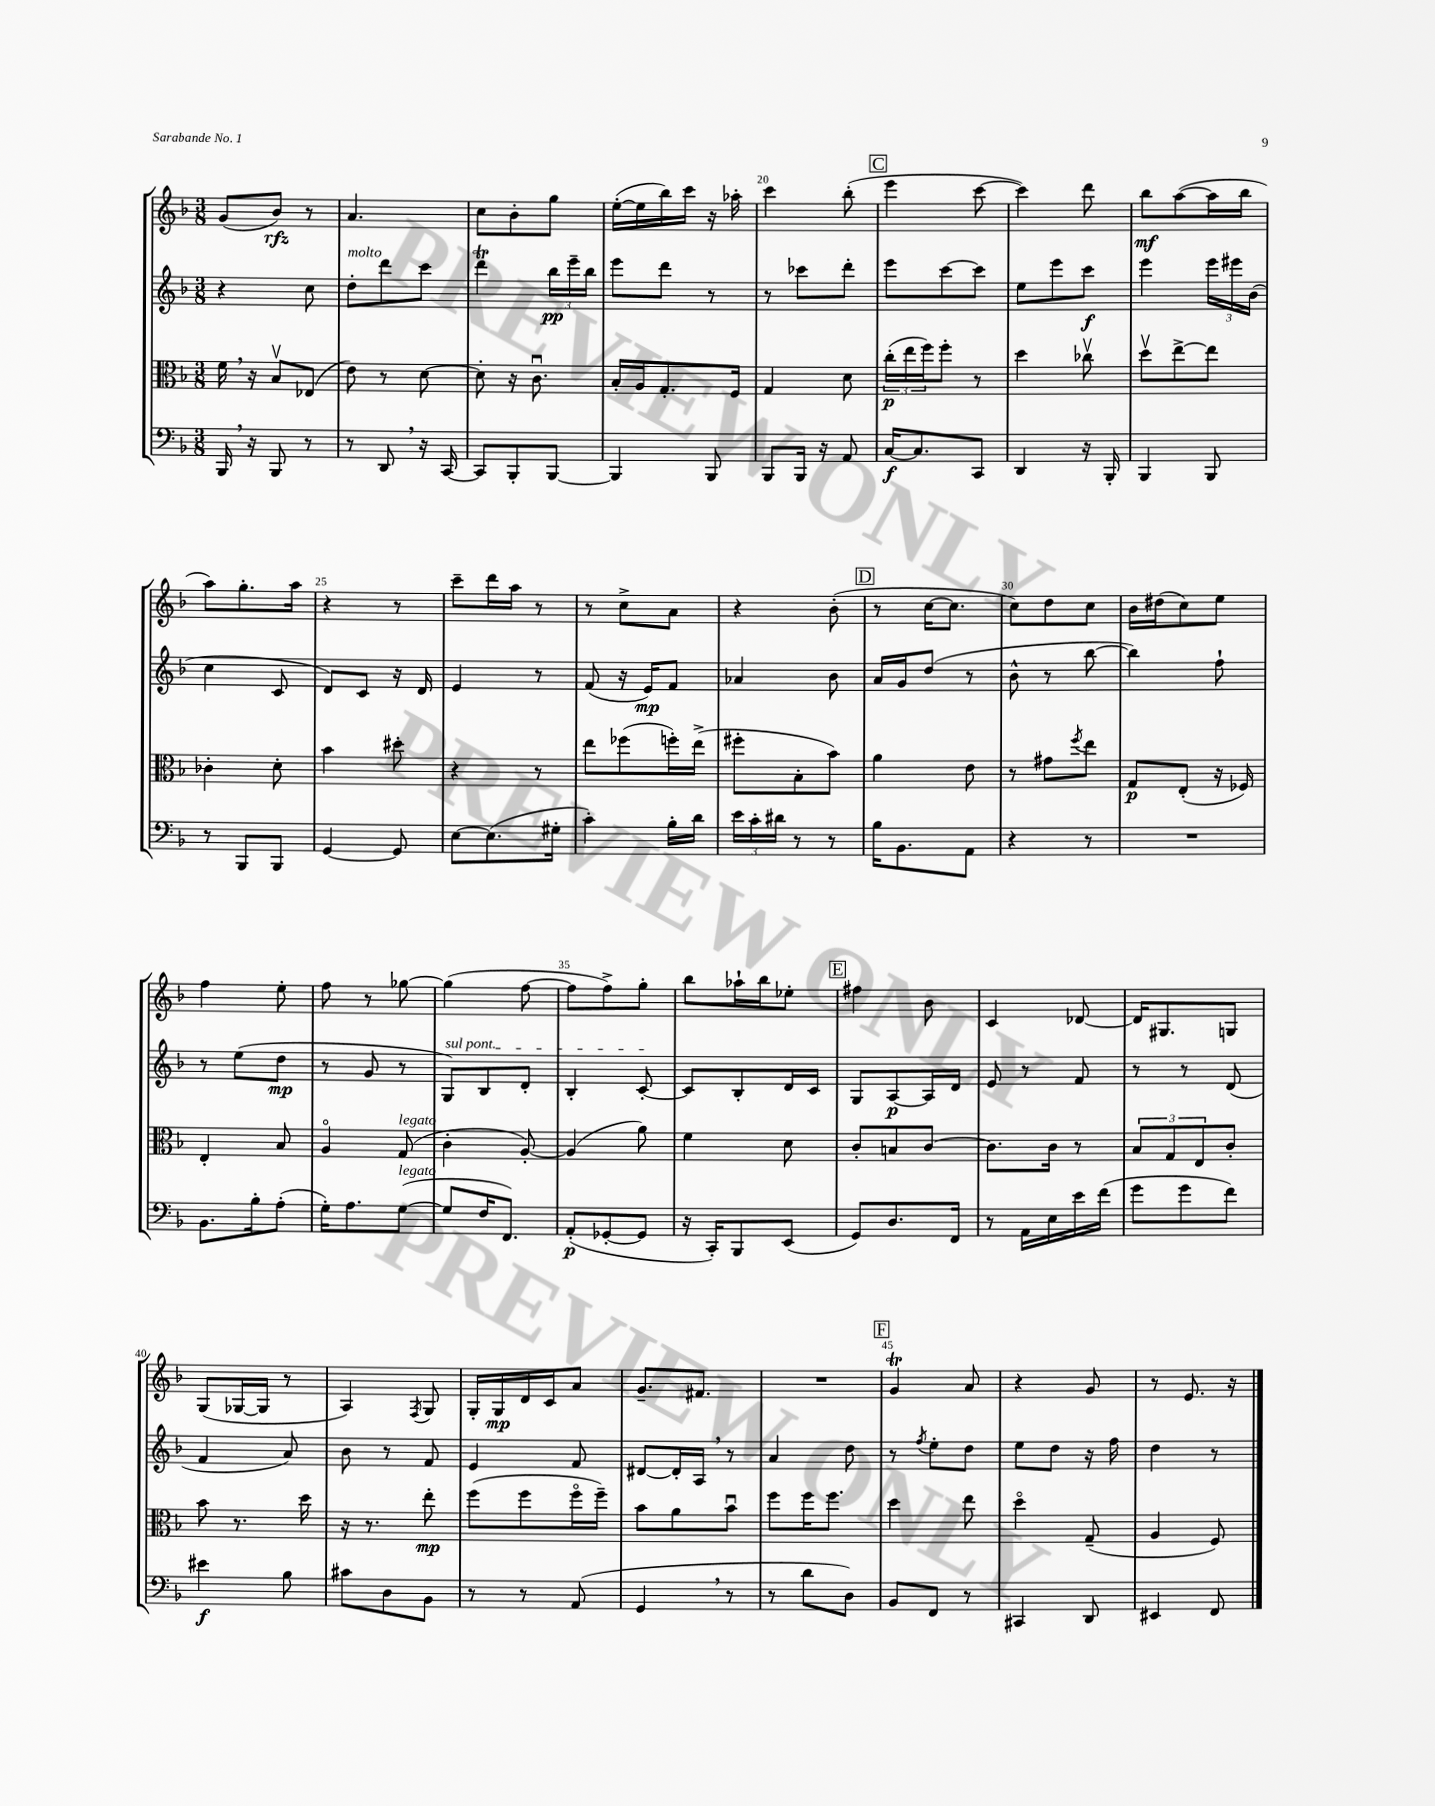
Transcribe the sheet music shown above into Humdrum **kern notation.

**kern	**kern	**kern	**kern
*staff4	*staff3	*staff2	*staff1
*clefF4	*clefC3	*clefG2	*clefG2
*k[b-]	*k[b-]	*k[b-]	*k[b-]
*M3/8	*M3/8	*M3/8	*M3/8
16BBB-	16f	4r	(8g
16r	16r	.	.
8BBB-	8B-v	.	8b-)
8r	(8E-	8cc	8r
=	=	=	=
8r	8e)	8dd'	4.a
8DD	8r	8ddd	.
16r	[8d	8ccc	.
[16CC	.	.	.
=	=	=	=
8CC]	8d']	4ddd	8cc
8BBB-'	16r	.	8b-'
.	8.cu	.	.
[8BBB-	.	24bb-	8gg
.	.	24eee~	.
.	.	24bb-	.
=	=	=	=
4BBB-]	16B-'	8eee	([16ee'
.	16A	.	16ee]
.	8.G'	8ddd	16bb-)
.	.	.	16ccc
8BBB-	.	8r	16r
.	16F	.	16aa-'
=	=	=	=
8BBB-	4G	8r	4ccc
16BBB-	.	8ccc-	.
16r	.	.	.
8AA	8d	8ddd'	(8bb-'
=	=	=	=
[16C	(24cc'	8eee	4eee
.	24ee	.	.
8.C]	.	.	.
.	24ff)	.	.
.	8ff'	[8ccc	.
8CC	8r	8ccc]	[8ccc
=	=	=	=
4DD	4dd	8ee	4ccc])
.	.	8eee	.
16r	8cc-v	8ccc	8ddd
16BBB-'	.	.	.
=	=	=	=
4BBB-	8ddv	4eee	8bb-
.	[8ee^	.	([8aa
8BBB-	8ee]	24eee	16aa]
.	.	24eee#	.
.	.	.	16bb-
.	.	(24b-	.
=	=	=	=
8r	4c-'	4cc	8aa)
8BBB-	.	.	8.gg'
8BBB-	8d'	8c	.
.	.	.	16aa
=	=	=	=
[4GG	4b-	8d)	4r
.	.	8c	.
8GG]	8dd#'	16r	8r
.	.	16d	.
=	=	=	=
[8E	4r	4e	8ccc~
(8.E]	.	.	16ddd
.	.	.	16aa
.	8r	8r	8r
16G#'	.	.	.
=	=	=	=
4c')	8ee	(8f	8r
.	(8ff-	16r	8cc^
.	.	16e)	.
16B-'	16ff')	8f	8a
16d	(16ee^	.	.
=	=	=	=
24e	8ff#'	4a-	4r
24c'	.	.	.
24d#	.	.	.
8r	8B-'	.	.
8r	8b-)	8b-	(8b-'
=	=	=	=
16B-	4a	16a	8r
8.BB-	.	16g	.
.	.	(8dd	[16cc
.	.	.	8.cc]
8AA	8e	8r	.
=	=	=	=
4r	8r	8b-^^	8cc)
.	8g#	8r	8dd
.	8qff	.	.
8r	8ee	[8bb-	8cc
=	=	=	=
4.r	8G	4bb-])	16b-
.	.	.	(16dd#
.	(8E'	.	8cc)
.	16r	8ff`	8ee
.	16F-)	.	.
=	=	=	=
8.BB-	4E'	8r	4ff
.	.	(8ee	.
16B-'	.	.	.
(8A'	8B-	8dd	8ee'
=	=	=	=
16G')	4Ao	8r	8ff
8.A	.	.	.
.	.	8g	8r
([8G	(8G	8r	[8gg-
=	=	=	=
8G]	4c'	8G)	(4gg-]
16F	.	8B-	.
8.FF)	.	.	.
.	[8A')	8d'	[8ff
=	=	=	=
(8AA'	(4A]	4B-'	8ff]
[8GG-'	.	.	8ff^)
8GG-]	8a)	[8c'	8gg'
=	=	=	=
16r	4f	8c]	8bb-
16CC')	.	.	.
8BBB-	.	8B-'	16aa-`
.	.	.	16bb-
(8EE	8d	16d	8ee-'
.	.	16c	.
=	=	=	=
8GG)	8c'	8G	4ff#
8.D	8B	[8A	.
.	[8c	16A]	8b-
16FF	.	16d	.
=	=	=	=
8r	8.c]	8e	4c
16AA	.	8r	.
16E	16c	.	.
16e	8r	8f	[8d-
(16f	.	.	.
=	=	=	=
8g	12B-	8r	16d-]
.	.	.	8.G#
.	12G	.	.
8g	.	8r	.
.	12E	.	.
8f)	8c'	(8d	8G
=	=	=	=
4e#	8b-	4f	(8G
.	8.r	.	[16G-
.	.	.	16G-]
8B-	.	8a)	8r
.	16dd	.	.
=	=	=	=
8c#	16r	8b-	4A)
.	8.r	.	.
8D	.	8r	.
.	.	.	8qF
8BB-	8ee'	8f	8G
=	=	=	=
8r	(8ff	4e	16G'
.	.	.	16G
8r	8ff	.	16d
.	.	.	16c
(8AA	16ffo	8f	8a
.	16ff~)	.	.
=	=	=	=
4GG	8b-	[8d#	8.g~
.	8a	16d#']	.
.	.	16A	8.f#
8r	8b-u	8r	.
=	=	=	=
8r	8ff	4a	4.r
8d	16ff	.	.
.	8.ff	.	.
8D)	.	8dd	.
=	=	=	=
8BB-	4dd	8r	4g
.	.	8qff	.
8FF	.	8ee'	.
8r	8ee	8dd	8a
=	=	=	=
4CC#	4ddo	8ee	4r
.	.	8dd	.
8DD	(8G~	16r	8g
.	.	16ff	.
=	=	=	=
4EE#	4A	4dd	8r
.	.	.	8.e
8FF	8F)	8r	.
.	.	.	16r
==	==	==	==
*-	*-	*-	*-
